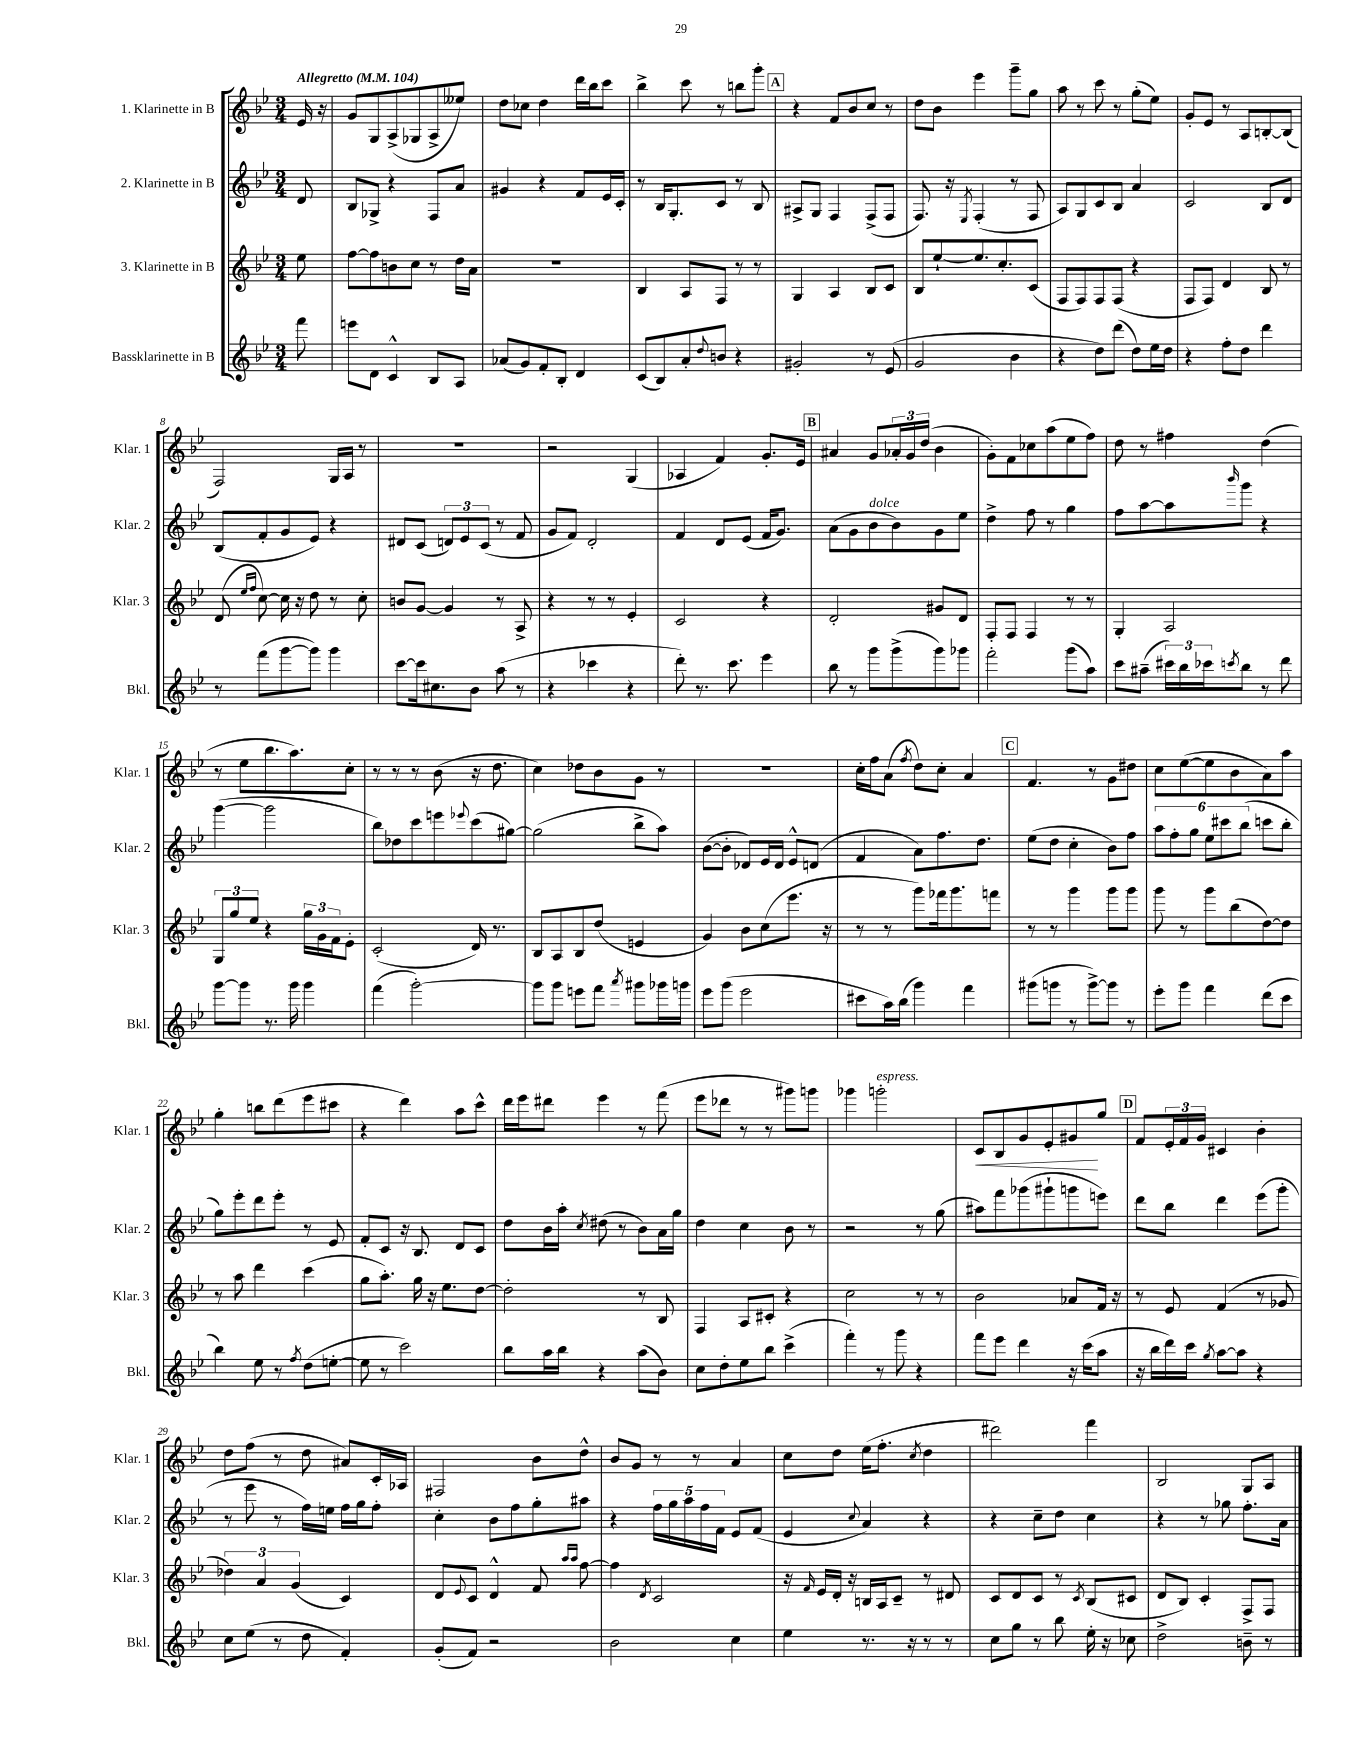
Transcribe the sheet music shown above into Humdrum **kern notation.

**kern	**kern	**kern	**kern	**dynam
*part4	*part3	*part2	*part1	*part1
*staff4	*staff3	*staff2	*staff1	*staff1
*I"Bassklarinette in B	*I"3. Klarinette in B	*I"2. Klarinette in B	*I"1. Klarinette in B	*
*I'Bkl.	*I'Klar. 3	*I'Klar. 2	*I'Klar. 1	*
*clefG2	*clefG2	*clefG2	*clefG2	*
*k[b-e-]	*k[b-e-]	*k[b-e-]	*k[b-e-]	*
*M3/4	*M3/4	*M3/4	*M3/4	*
*MM104	*MM104	*MM104	*MM104	*
=	=	=	=	=
!	!	!	!LO:TX:a:B:t=Allegretto	!
8fff\	8ee-\	8d/	16e-/	.
.	.	.	16r	.
=1	=1	=1	=1	=1
8eeen\L	[8ff\L	8B-/L	8g/L	.
8d\J	8ff\]	8G-X^/J	8G/	.
4c^^/	8bn\	4r	(8A^/	.
.	8cc\J	.	8G-X/	.
8B-/L	8r	8F/L	8A^/	.
8A/J	16dd\LL	8a/J	8ee--X/J)	.
.	16a\JJ	.	.	.
=2	=2	=2	=2	=2
(8a-X/L	2.r	4g#X/	8dd\L	.
8g/)	.	.	8cc-X\J	.
8f'/	.	4r	4dd\	.
8B-'/J	.	.	.	.
4d/	.	8f/L	16ddd\LL	.
.	.	.	16bb-\J	.
.	.	16e-/L	8ccc\J	.
.	.	16c'/JJ	.	.
=3	=3	=3	=3	=3
(8c/L	4B-/	8r	4bb-^\	.
8B-/)	.	16B-/KL	.	.
.	.	8.G'/	.	.
8a'/	8A/L	.	8ccc\	.
8qqdd/	.	.	.	.
8bn/J	8F/J	8c/J	8r	.
4r	8r	8r	8bbn\L	.
.	8r	8B-/	8ggg'\J	.
!!LO:REH:place=s1:t=A
=4	=4	=4	=4	=4
2g#X'/	4G/	8A#X^/L	4r	.
.	.	8G/J	.	.
.	4A/	4F/	8f/L	.
.	.	.	8b-/	.
8r	8B-/L	(8F^/L	8cc/J	.
(8e-/	8c/J	8F/J	8r	.
=5	=5	=5	=5	=5
2g/	8B-/L	8.F/)	8dd\L	.
.	[8ee-`/	.	8b-\J	.
.	.	16r	.	.
.	.	8qE-/	.	.
.	8.ee-/]	(4F'/	4eee-\	.
.	8.cc'/	.	.	.
4b-\	.	8r	8ggg~\L	.
.	(8c/J	8F/	8gg\J	.
=6	=6	=6	=6	=6
4r	8F/L	8A/L)	8aa\	.
.	8F/)	8G/	8r	.
8dd\L)	8F/	8c/	8ccc\	.
(8ddd\J	(8F/J	8B-/J	8r	.
8dd\L)	4r	4a/	(8gg'\L	.
16ee-\L	.	.	8ee-\J)	.
16dd\JJ	.	.	.	.
=7	=7	=7	=7	=7
4r	8F/L	2c/	8g'/L	.
.	8F/J)	.	8e-/J	.
8ff'\L	4d/	.	8r	.
8dd\J	.	.	8A/L	.
4ddd\	8B-/	8B-/L	[8Bn'/	.
.	8r	8d/J	(8B/J]	.
!!LO:LB:g=z
=8	=8	=8	=8	=8
8r	(8d/	(8B-/L	2F/)	.
.	16qqee-/LL	.	.	.
.	16qqff/JJ	.	.	.
(8fff\L	[8cc\)	8f'/	.	.
[8ggg\	16cc\]	8g/	.	.
.	16r	.	.	.
8ggg\J])	8dd\	8e-/J)	.	.
4ggg\	8r	4r	16G/LL	.
.	.	.	16A/JJ	.
.	8cc'\	.	8r	.
=9	=9	=9	=9	=9
[8ccc\L	8bn/L	8d#X/L	2.r	.
16ccc\k]	[8g/J	(8c/J	.	.
8.cc#X\	.	.	.	.
.	4g/]	12dn/L)	.	.
.	.	12e-/	.	.
8b-\J	.	.	.	.
.	.	(12c/J	.	.
(8aa\	8r	8r	.	.
8r	8A^/	8f/	.	.
=10	=10	=10	=10	=10
4r	4r	8g/L	2r	.
.	.	8f/J)	.	.
4ccc-X\	8r	2d'/	.	.
.	8r	.	.	.
4r	4e-'/	.	(4G/	.
=11	=11	=11	=11	=11
8ddd'\)	2c/	4f/	4A-X/	.
8.r	.	.	.	.
.	.	8d/L	4f/)	.
8.ccc\	.	.	.	.
.	.	(8e-/J	.	.
4eee-\	4r	16f/KL	8.g'/L	.
.	.	8.g/J)	.	.
.	.	.	16e-/Jk	.
!!LO:REH:place=s1:t=B
=12	=12	=12	=12	=12
8bb-\	2d'/	(8a\L	4a#X/	.
8r	.	8g\	.	.
!	!	!LO:TX:a:i:t=dolce	!	!
8ggg\L	.	8b-\	8g/L	.
(8ggg^\	.	8b-\)	24a-X'/L	.
.	.	.	24g/	.
.	.	.	(24dd/JJ	.
8ggg\)	8g#X/L	8g\	4b-\	.
8ggg-X\J	8d/J	8ee-\J	.	.
=13	=13	=13	=13	=13
2fff'\	8F'/L	4dd^\	8g'\L)	.
.	8F/J	.	8f\	.
.	4F/	8ff\	8cc-X\	.
.	.	8r	(8aa\	.
(8ggg\L	8r	4gg\	8ee-\	.
8aa\J)	8r	.	8ff\J)	.
=14	=14	=14	=14	=14
8ccc\L	4G'/	8ff\L	8dd\	.
(8aa#X~\J	.	[8aa\	8r	.
24ccc#X\LL)	2A/	8aa\]	4ff#X\	.
24bb-\	.	.	.	.
24ccc-X\J	.	.	.	.
8qcccn/	.	16qqbbb-/	.	.
8bb-\J	.	8ggg\J	.	.
8r	.	4r	(4dd\	.
8ddd\	.	.	.	.
!!LO:LB:g=z
=15	=15	=15	=15	=15
[8ggg\L	12G/L	([4ggg\	8r	.
.	12gg/	.	.	.
8ggg\J]	.	.	8ee-\L	.
.	12ee-/J	.	.	.
8.r	4r	2ggg\]	8.bb-\	.
16ggg\	.	.	8.aa\)	.
4ggg\	24gg\LL	.	.	.
.	24g\	.	.	.
.	24f\J	.	.	.
.	8e-'\J	.	8cc'\J	.
=16	=16	=16	=16	=16
(4fff\	(2c'/	8bb-\L)	8r	.
.	.	8dd-X\	8r	.
[2ggg'\)	.	8ccc\	8r	.
.	.	8eeen\	(8b-\	.
.	.	8qqeee-X/	.	.
.	16d/)	(8ccc\	16r	.
.	8.r	.	8.dd\	.
.	.	[8gg#X\J)	.	.
=17	=17	=17	=17	=17
8ggg\L]	8B-/L	(2gg#\]	4cc\)	.
8ggg\J	8A/	.	.	.
8eeen\L	8B-/	.	8dd-X\L	.
8fff\J	(8dd/J	.	8b-\	.
8qaaa/	.	.	.	.
8ggg#X\L	4en/	8bb-^\L	8g\J	.
16ggg-X\L	.	8aa\J)	8r	.
16gggn\JJ	.	.	.	.
=18	=18	=18	=18	=18
8eee-\L	4g/)	([8b-\L	2.r	.
(8ggg\J	.	8b-'\J]	.	.
2eee-\	8b-\L	8d-X/L)	.	.
.	(8cc\	16e-/L	.	.
.	.	16d-/JJ	.	.
.	8.eee-\J	8e-^^/L	.	.
.	.	(8dn/J	.	.
.	16r	.	.	.
=19	=19	=19	=19	=19
8ccc#X\L	8r	4f/	16cc'\LL	.
.	.	.	16ff\J	.
16aa\L)	8r	.	(8a\J	.
(16bb-\JJ	.	.	.	.
.	.	.	8qff/	.
4ggg\)	8ggg\L)	8a\L)	8dd\L)	.
.	16fff-X\k	8.ff\	8cc'\J	.
.	8.ggg\	.	.	.
4fff\	.	.	4a/	.
.	.	8.dd\J	.	.
.	8fffn\J	.	.	.
!!LO:REH:place=s1:t=C
=20	=20	=20	=20	=20
(8ggg#X\L	8r	(8ee-\L	4.f/	.
8gggn\J	8r	8dd\J	.	.
8r	4ggg\	4cc'\	.	.
[8ggg^\L)	.	.	8r	.
8ggg\J]	8ggg\L	8b-\L)	8g\L	.
8r	8ggg\J	8ff\J	8dd#X\J	.
=21	=21	=21	=21	=21
8eee-'\L	8ggg\	12aa\L	8cc\L	.
.	.	12ff'\	.	.
8ggg\J	8r	.	([8ee-\	.
.	.	12gg\J	.	.
4fff\	8ggg\L	12ee-\L	8ee-\]	.
.	.	12ccc#X\	.	.
.	(8bb-\	.	8b-\	.
.	.	(12bb-\J	.	.
(8ddd\L	[8dd\)	8cccn\L	8a\)	.
8ccc\J	8dd\J]	8bb-'\J	8aa\J	.
!!LO:LB:g=z
=22	=22	=22	=22	=22
4bb-\)	8r	8gg\L)	4gg'\	.
.	8aa\	8eee-'\	.	.
8ee-\	4ddd\	8ddd\	8bbn\L	.
8r	.	8eee-'\J	(8ddd\	.
8qff/	.	.	.	.
(8dd\L	(4ccc\	8r	8eee-\	.
[8een'\J	.	8e-/	8ccc#X\J	.
=23	=23	=23	=23	=23
8ee\]	8gg\L	8f'/L	4r	.
8r	8.aa'\J)	8c/J	.	.
2ccc\)	.	16r	4ddd\)	.
.	16gg\	8.B-/	.	.
.	16r	.	.	.
.	8.ee-\L	.	.	.
.	.	8d/L	8aa\L	.
.	[8dd\J	8c/J	8ccc^^\J	.
=24	=24	=24	=24	=24
8bb-\L	2dd'\]	8dd\L	16ddd\LL	.
.	.	.	16eee-\J	.
16aa\L	.	16b-\L	8ddd#X\J	.
16bb-\JJ	.	16aa'\JJ	.	.
.	.	8qcc/	.	.
4r	.	(8dd#X\	4eee-\	.
.	.	8r	.	.
(8aa\L	8r	8b-\L)	8r	.
8b-\J)	8B-/	16a\L	(8fff\	.
.	.	16gg\JJ	.	.
=25	=25	=25	=25	=25
8cc\L	4F/	4dd\	8eee-\L	.
8dd'\	.	.	8ddd-X\J	.
8ee-\	8A/L	4cc\	8r	.
8bb-\J	8c#X'/J	.	8r	.
(4ccc^\	4r	8b-\	8ggg#X\L)	.
.	.	8r	8gggn\J	.
=26	=26	=26	=26	=26
4fff'\)	2cc\	2r	4ggg-X\	.
!	!	!	!LO:TX:a:i:t=espress.	!
8r	.	.	2gggn'\	.
8ggg\	.	.	.	.
4r	8r	8r	.	.
.	8r	(8gg\	.	.
=27	=27	=27	=27	=27
!	!	!	!	!LO:HP:b
8fff\L	2b-\	8aa#X\L)	8c/L	<
8eee-\J	.	8fff\	8B-/	.
4ddd\	.	(8ggg-X\	8g/	.
.	.	8ggg#X`\	8e-'/	.
16r	8a-X/L	8gggn\	8g#X/	.
(16ccc\KL	.	.	.	.
8aa\J	16f/Jk	8eeen\J)	8gg/J	[
.	16r	.	.	.
!!LO:REH:place=s1:t=D
=28	=28	=28	=28	=28
16r	8r	8ddd\L	8f/L	.
16bb-\LL	.	.	.	.
16ddd\)	8e-/	8bb-\J	24e-'/L	.
.	.	.	24f/	.
16ccc\JJ	.	.	.	.
.	.	.	24g/JJ	.
8qgg/	.	.	.	.
[8aa\L	(4f/	4ddd\	4c#X/	.
8aa\J]	.	.	.	.
4r	8r	(8eee-\L	4b-'\	.
.	8g-X/	8ggg'\J	.	.
!!LO:LB:g=z
=29	=29	=29	=29	=29
8cc\L	6dd-X\)	8r	8dd\L	.
(8ee-\J	.	8eee-\	(8ff\J	.
.	6a/	.	.	.
8r	.	8r	8r	.
.	(6g/	.	.	.
8dd\	.	16ff\LL)	8dd\	.
.	.	16een\JJ	.	.
4f'/)	4c/)	16ff\LL	8a#X/L)	.
.	.	16gg\J	.	.
.	.	8ff'\J	16c'/L	.
.	.	.	16A-X/JJ	.
=30	=30	=30	=30	=30
(8g'/L	8d/L	4cc'\	2F#X/	.
.	8qqe-/	.	.	.
8f/J)	8c/J	.	.	.
2r	4d^^/	8b-\L	.	.
.	.	8ff\	.	.
.	8f/	8gg'\	8b-\L	.
.	16qqaa/LL	.	.	.
.	16qqaa/JJ	.	.	.
.	[8ff\	8aa#X\J	8dd^^\J	.
=31	=31	=31	=31	=31
2b-\	4ff\]	4r	8b-/L	.
.	.	.	8g/J	.
.	8qd/	.	.	.
.	2c/	20ff\LL	8r	.
.	.	20gg\	.	.
.	.	20aa\	.	.
.	.	.	8r	.
.	.	20ff\	.	.
.	.	20f\JJ	.	.
4cc\	.	8e-/L	4a/	.
.	.	(8f/J	.	.
=32	=32	=32	=32	=32
4ee-\	16r	4e-/	8cc\L	.
.	16qqf/	.	.	.
.	16e-/LL	.	.	.
.	16d'/JJ	.	8dd\J	.
.	16r	.	.	.
.	.	8qqcc/	.	.
8.r	16Bn/LL	4a/)	(16ee-\KL	.
.	16A/J	.	8.ff'\J	.
.	8c~/J	.	.	.
16r	.	.	.	.
.	.	.	8qcc/	.
8r	8r	4r	4dd\	.
8r	8d#X/	.	.	.
=33	=33	=33	=33	=33
8cc\L	8c/L	4r	2ddd#X\)	.
8gg\J	8d/	.	.	.
8r	8c/J	8cc~\L	.	.
8bb-\	8r	8dd\J	.	.
.	8qc/	.	.	.
16ee-'\	(8B-/L	4cc\	4fff\	.
16r	.	.	.	.
8cc-X\	8c#X/J	.	.	.
=34	=34	=34	=34	=34
2dd^\	8d/L	4r	2B-/	.
.	8B-/J)	.	.	.
.	4c'/	8r	.	.
.	.	8gg-X\	.	.
8bn~\	8F^/L	8.ff'\L	8G/L	.
8r	8F/J	.	8A/J	.
.	.	16a\Jk	.	.
==	==	==	==	==
*-	*-	*-	*-	*-
